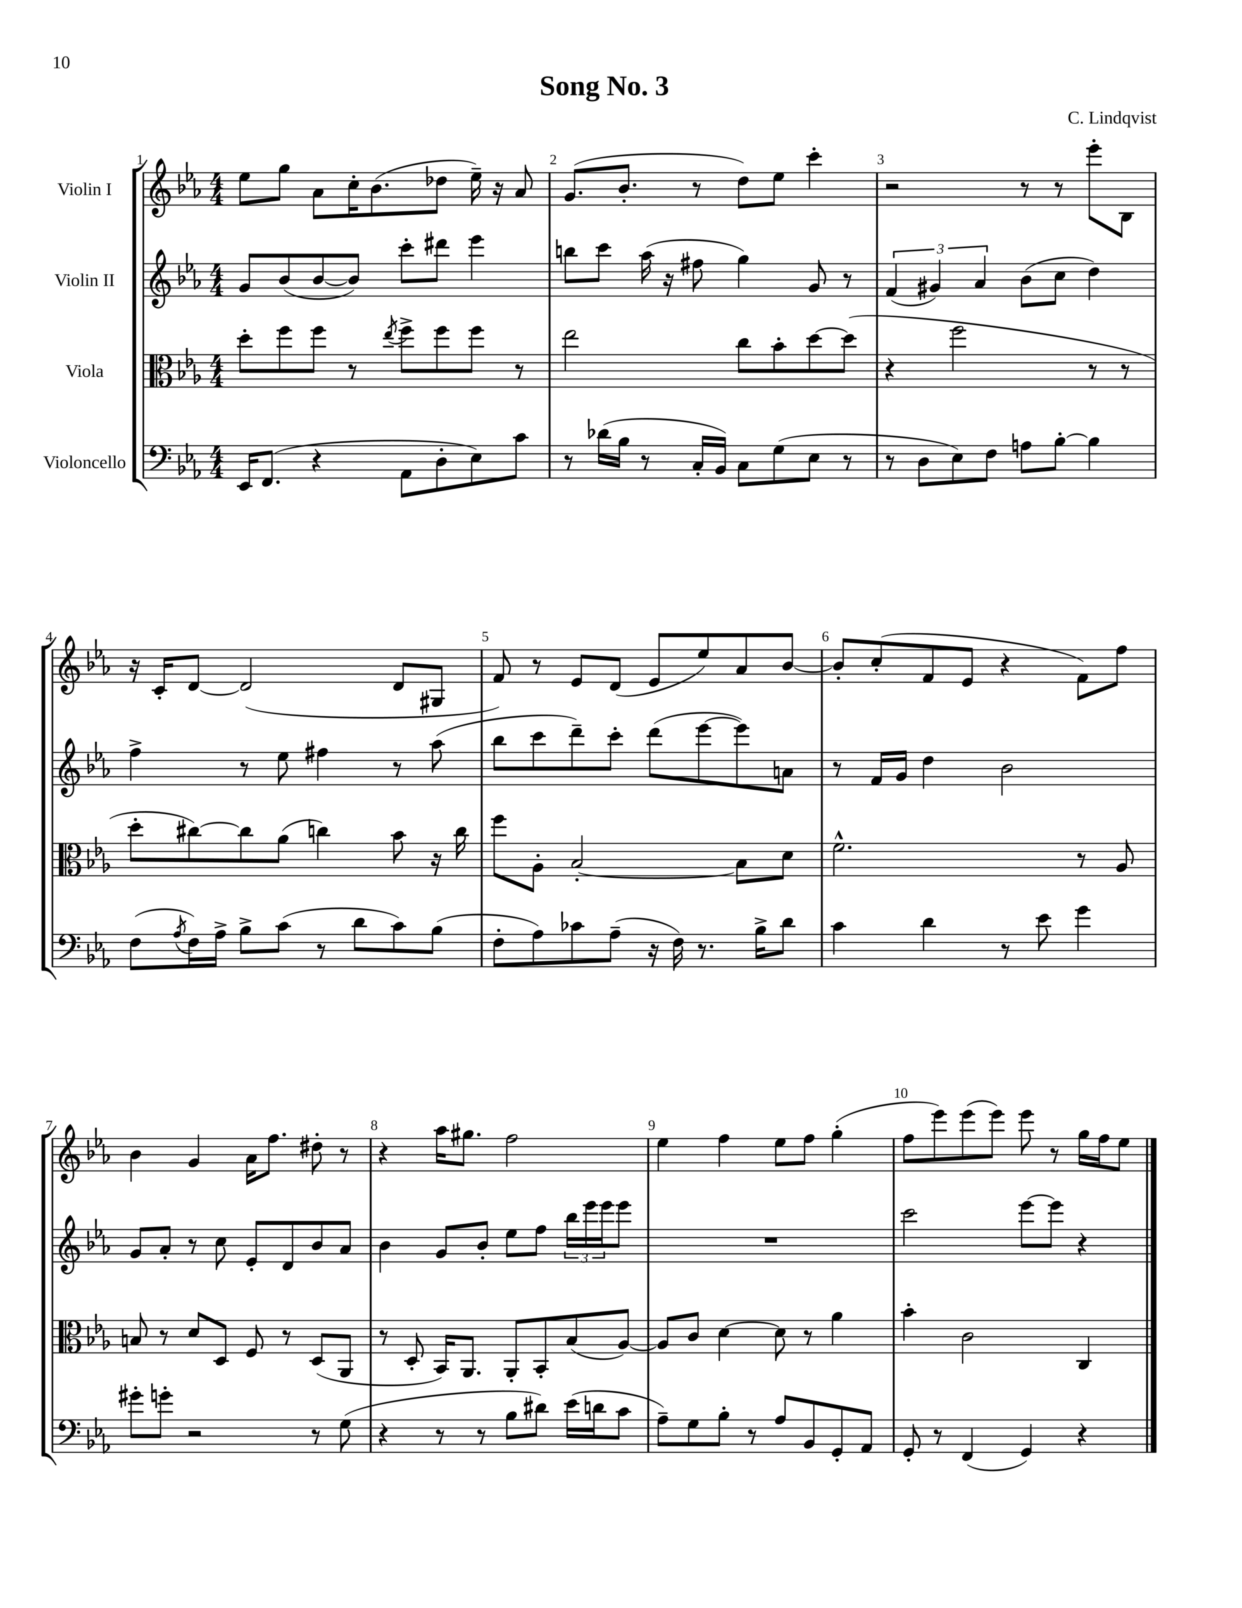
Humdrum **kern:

**kern	**kern	**kern	**kern
*staff4	*staff3	*staff2	*staff1
*clefF4	*clefC3	*clefG2	*clefG2
*k[b-e-a-]	*k[b-e-a-]	*k[b-e-a-]	*k[b-e-a-]
*M4/4	*M4/4	*M4/4	*M4/4
16EE-	8dd'	8g	8ee-
(8.FF	.	.	.
.	8ff	(8b-	8gg
4r	8ff	[8b-	8a-
.	8r	8b-])	16cc'
.	.	.	(8.b-
.	8qee-	.	.
8AA-	8ff^	8ccc'	.
8D'	8ff	8ddd#	8dd-
8E-)	8ff	4eee-	16ee-~)
.	.	.	16r
8c	8r	.	8a-
=	=	=	=
8r	2ee-	8bb	(8.g
(16d-	.	8ccc	.
16B-	.	.	8.b-'
8r	.	(16aa-	.
.	.	16r	.
16C'	.	8ff#	8r
16BB-)	.	.	.
8C	8cc	4gg)	8dd)
(8G	8b-'	.	8ee-
8E-	[8dd	8g	4ccc'
8r	(8dd]	8r	.
=	=	=	=
8r	4r	(6f	2r
8D	.	.	.
.	.	6g#)	.
8E-)	2ff	.	.
.	.	6a-	.
8F	.	.	.
8A	.	(8b-	8r
[8B-'	.	8cc	8r
4B-]	8r	4dd)	8eee-'
.	8r	.	8B-
=	=	=	=
(8F	8dd'	4ff^	16r
.	.	.	16c'
8qA-	.	.	.
16F)	[8cc#)	.	[8d
16A-^	.	.	.
8B-^	8cc#]	8r	(2d]
(8c	(8a-	8ee-	.
8r	4cc)	4ff#	.
8d	.	.	.
8c)	8b-	8r	8d
(8B-	16r	(8aa-	8G#
.	16cc	.	.
=	=	=	=
8F'	8ff	8bb-	8f)
8A-)	8A-'	8ccc	8r
8c-	[2B-'	8ddd~)	8e-
(8A-~	.	8ccc'	(8d
16r	.	(8ddd	8e-
16F)	.	.	.
8.r	.	[8eee-	8ee-)
.	8B-]	8eee-])	8a-
16B-^	.	.	.
8d	8d	8a	[8b-
=	=	=	=
4c	2.f^^	8r	8b-']
.	.	16f	(8cc'
.	.	16g	.
4d	.	4dd	8f
.	.	.	8e-
8r	.	2b-	4r
8e-	.	.	.
4g	8r	.	8f)
.	8A-	.	8ff
=	=	=	=
8g#'	8B	8g	4b-
8g'	8r	8a-'	.
2r	8d	8r	4g
.	8D	8cc	.
.	8F	8e-'	16a-
.	.	.	8.ff
.	8r	8d	.
8r	(8D	8b-	8dd#'
(8G	8AA-	8a-	8r
=	=	=	=
4r	8r	4b-	4r
.	8D'	.	.
8r	16BB-)	8g	16aa-
.	8.AA-	.	8.gg#
8r	.	8b-'	.
8B-	8AA-'	8ee-	2ff
8d#)	8BB-'	8ff	.
(16e-	(8B-	24bb-	.
.	.	24eee-	.
16d	.	.	.
.	.	24eee-	.
8c	[8A-)	8eee-	.
=	=	=	=
8A-~)	8A-]	1r	4ee-
8G	8c	.	.
8B-'	[4d	.	4ff
8r	.	.	.
8A-	8d]	.	8ee-
8BB-	8r	.	8ff
8GG'	4a-	.	(4gg'
8AA-	.	.	.
=	=	=	=
8GG'	4b-'	2ccc	8ff
8r	.	.	8eee-)
(4FF	2c	.	(8eee-
.	.	.	8eee-)
4GG)	.	[8eee-	8eee-
.	.	8eee-]	8r
4r	4C	4r	16gg
.	.	.	16ff
.	.	.	8ee-
==	==	==	==
*-	*-	*-	*-
